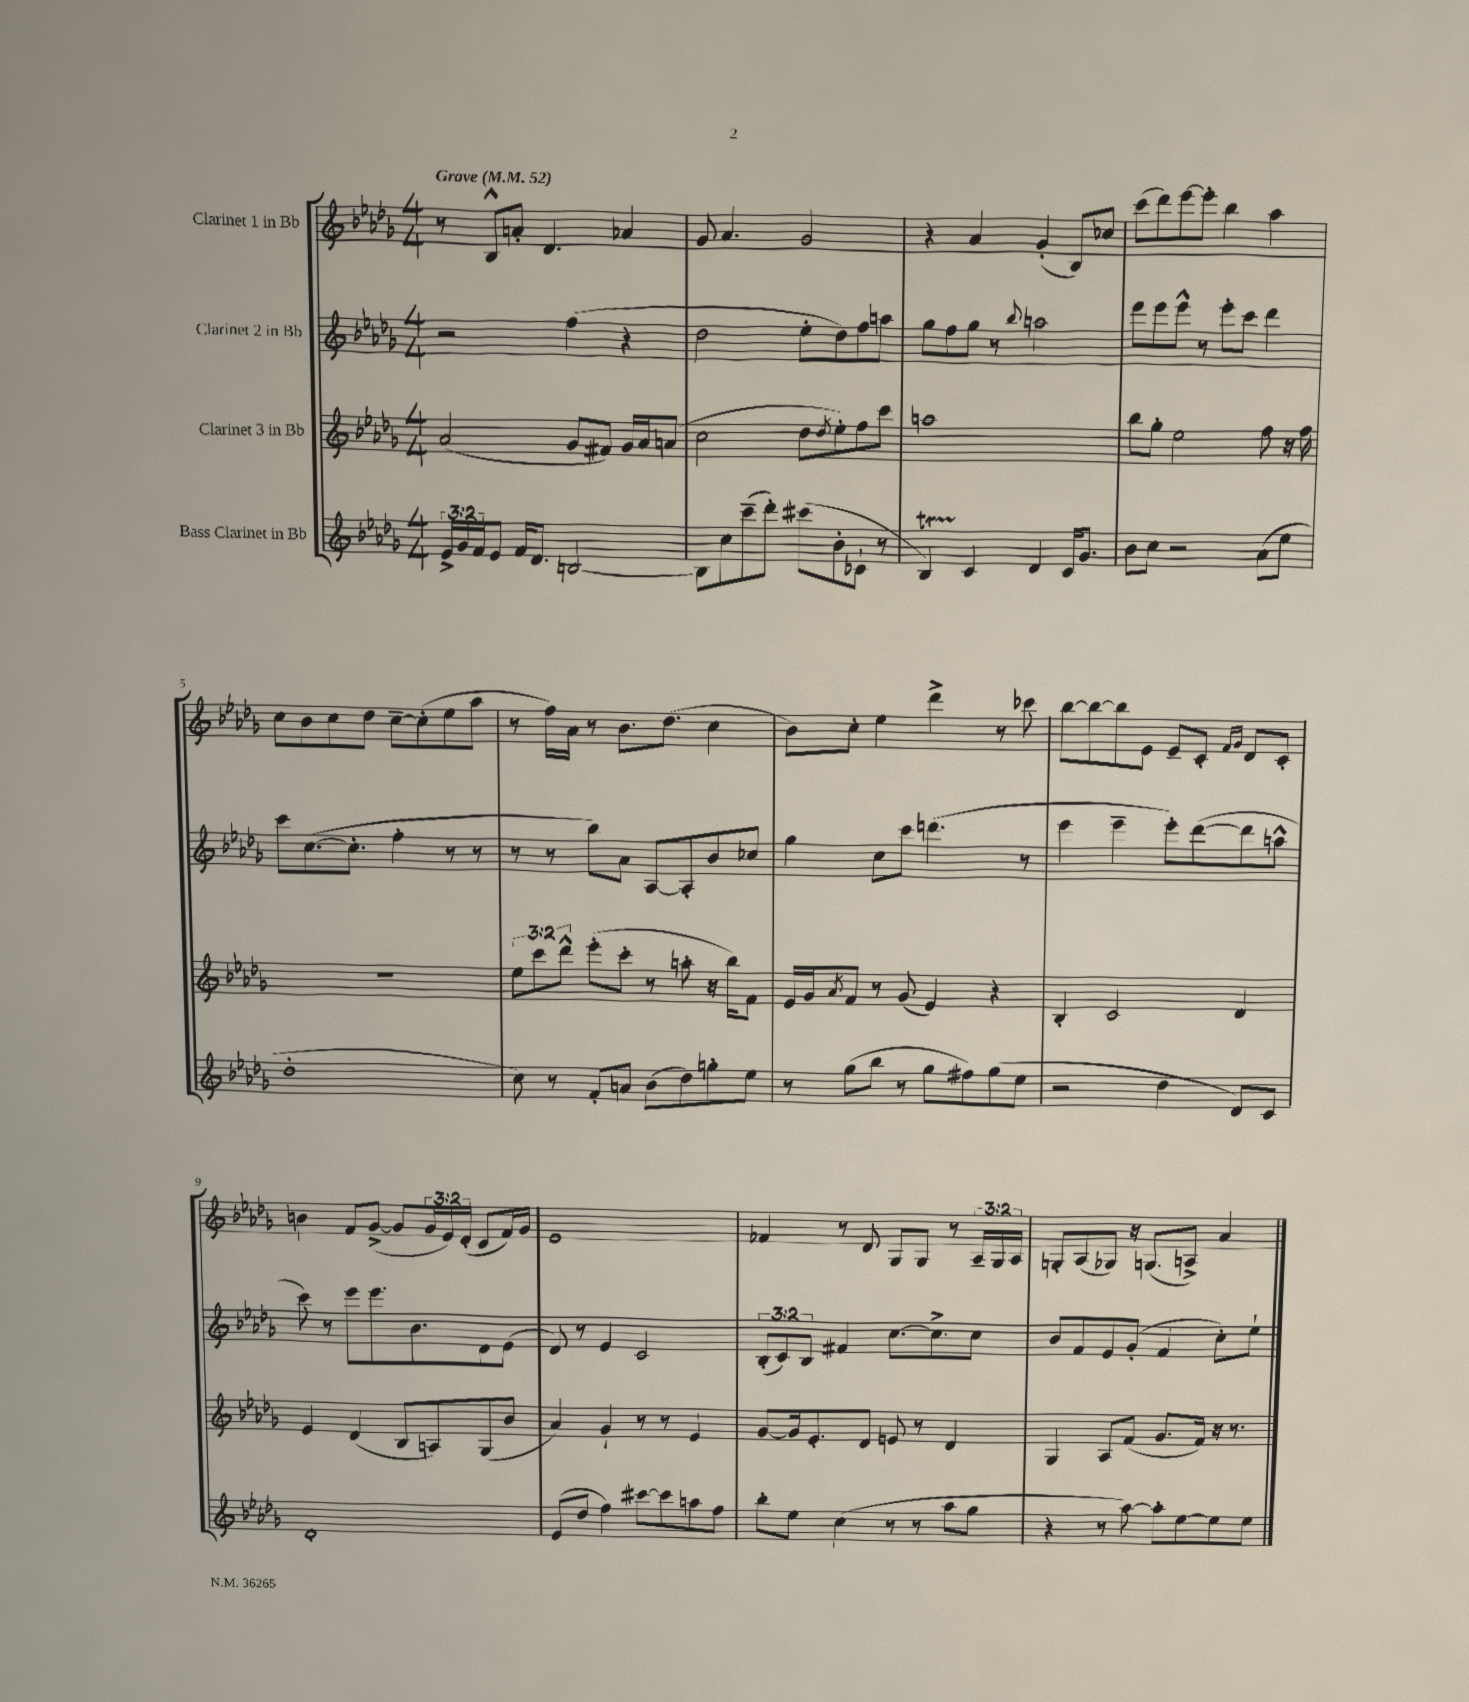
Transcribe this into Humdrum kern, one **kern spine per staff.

**kern	**kern	**kern	**kern
*staff4	*staff3	*staff2	*staff1
*clefG2	*clefG2	*clefG2	*clefG2
*k[b-e-a-d-g-]	*k[b-e-a-d-g-]	*k[b-e-a-d-g-]	*k[b-e-a-d-g-]
*M4/4	*M4/4	*M4/4	*M4/4
*MM52	*MM52	*MM52	*MM52
24e-^/LL	(2a-/	2r	8r
24g-/	.	.	.
24f/J	.	.	.
8e-/J	.	.	8B-^^/L
16f/LK	.	.	8a'/J
8.d-/J	.	.	.
.	.	.	4.d-/
[2B/	8g-/L	(4ff\	.
.	8f#/J)	.	.
.	16g-/LL	4r	4a-/
.	16a-/J	.	.
.	(8a/J	.	.
=	=	=	=
8B\]L	2cc\	2dd-\	8g-/
8cc\	.	.	4.a-/
(8ccc~\	.	.	.
8ddd-'\J)	.	.	.
(8ccc#\L	8dd-\L	8ee-'\L	2g-/
.	8qdd-/	.	.
8b-'\	8ee-'\)	8dd-\)	.
8c-`\J	8ff\	8ff\	.
8r	8ccc\J	8aa\J	.
=	=	=	=
4B-/)	1aa	8gg-\L	4r
.	.	8ff\	.
4c/	.	8gg-\J	4a-/
.	.	8r	.
.	.	8qqbb-/	.
4d-/	.	2aa\	(4g-'/
16c/LK	.	.	8B-/L)
8.g-/J	.	.	.
.	.	.	8cc-/J
=	=	=	=
8b-\L	8bb-\L	8eee-\L	(8ccc\L
8cc\J	8gg-'\J	8eee-\	8ddd-\)
2r	2ee-\	8eee-^^\J	[8eee-\
.	.	8r	8eee-'\]J
.	.	8eee-'\L	4bb-\
.	.	8ccc\J	.
(8a-\L	8ff\	4ddd-\	4aa-\
8ee-\J	16r	.	.
.	16ff\	.	.
=	=	=	=
1dd-'	1r	8ccc\L	8cc\L
.	.	([8.cc\	8b-\
.	.	.	8cc\
.	.	8.cc'\]J	.
.	.	.	8dd-\J
.	.	4ff'\	[8cc~\L
.	.	.	(8cc'\]
.	.	8r	8ee-\
.	.	8r	8aa-\J
=	=	=	=
8cc\)	12ee-\L	8r	8r
.	12ccc\	.	.
8r	.	8r	16ff\LL)
.	12ddd-^^\J	.	.
.	.	.	16a-\JJ
8f'/L	(8eee-'\L	8bb-\L)	8r
8a/J	8ccc'\J	8a-\J	8.b-\L
(8b-\L	8r	[8A-/L	.
.	.	.	(8.dd-\J
8dd-\)	8aa'\	8A-'/]	.
8gg'\	16r	8b-/	4cc\
.	16bb-\LK)	.	.
8ee-\J	8f\J	8cc-/J	.
=	=	=	=
8r	16e-/LL	4gg-\	8b-\L)
.	16g-/J	.	.
.	8qa-/	.	.
(8gg-\L	8f/J	.	8cc'\J
8bb-\J	8r	8cc\L	4ee-\
8r	(8g-/	8ccc\J	.
8gg-\L	4e-/)	(4.ddd\	4ddd-^\
8ff#\)	.	.	.
(8gg-\	4r	.	8r
8ee-\J	.	8r	8ccc-\
=	=	=	=
2r	4B-'/	4eee-\	[8bb-\L
.	.	.	8bb-\_
.	2c/	4eee-~\	8bb-\]
.	.	.	8e-\J
4dd-\	.	8eee-'\L)	8e-~/L
.	.	([8ddd-\	8c'/J
.	.	.	16qqf/LL
.	.	.	16qqg-/JJ
8d-/L)	4d-/	8ddd-\]	8d-/L
8c/J	.	8aa^^\J	8c'/J
=	=	=	=
1d-'	4e-/	8ccc\)	4b\
.	.	8r	.
.	(4d-/	8eee-\L	8f/L
.	.	8.eee-\	([8g-^/J
.	8B-/L	.	8g-/]L
.	.	8.b-\	.
.	8A/)	.	24g-/L
.	.	.	24e-/)
.	.	.	(24d-'/JJ
.	(8G-/	8d-\	8c/L
.	8b-/J	(8e-\J	16f/L)
.	.	.	16g-/JJ
=	=	=	=
(8e-/L	4a-/)	8d-/)	1e-
8dd-/J	.	8r	.
4ff\)	4g-`/	4e-/	.
[8ccc#\L	8r	2c/	.
8ccc#\]	8r	.	.
8aa\	4e-/	.	.
8ff\J	.	.	.
=	=	=	=
8bb-'\L	[8g-/L	(12B-'/L	4f-/
.	.	12c/)	.
8ee-\J	16g-/]k	.	.
.	.	12B-/J	.
.	8.e-'/	.	.
(4cc\	.	4f#/	8r
.	8d-/J	.	8d-/
8r	8e/	[8.cc\L	8G-/L
8r	8r	.	8G-/J
.	.	8.cc^\]	.
8aa-\L	4d-/	.	8r
8gg-\J	.	8cc\J	24A-~/LL
.	.	.	24G-/
.	.	.	24A-/JJ
=	=	=	=
4r	4G-/	8b-/L	8G'/L
.	.	8f/	(8A-/
8r	8A-/L	8e-/	8G-/J)
[8aa-\)	(8f/J	(8g-'/J	16r
.	.	.	(8.G/L
8aa-'\]L	8.g-/L	4f/	.
[8ee-\	.	.	8A^/J)
.	16f/Jk)	.	.
8ee-\]	16r	8cc'\L)	4a-/
.	8.r	.	.
8ee-\J	.	8ee-`\J	.
==	==	==	==
*-	*-	*-	*-
